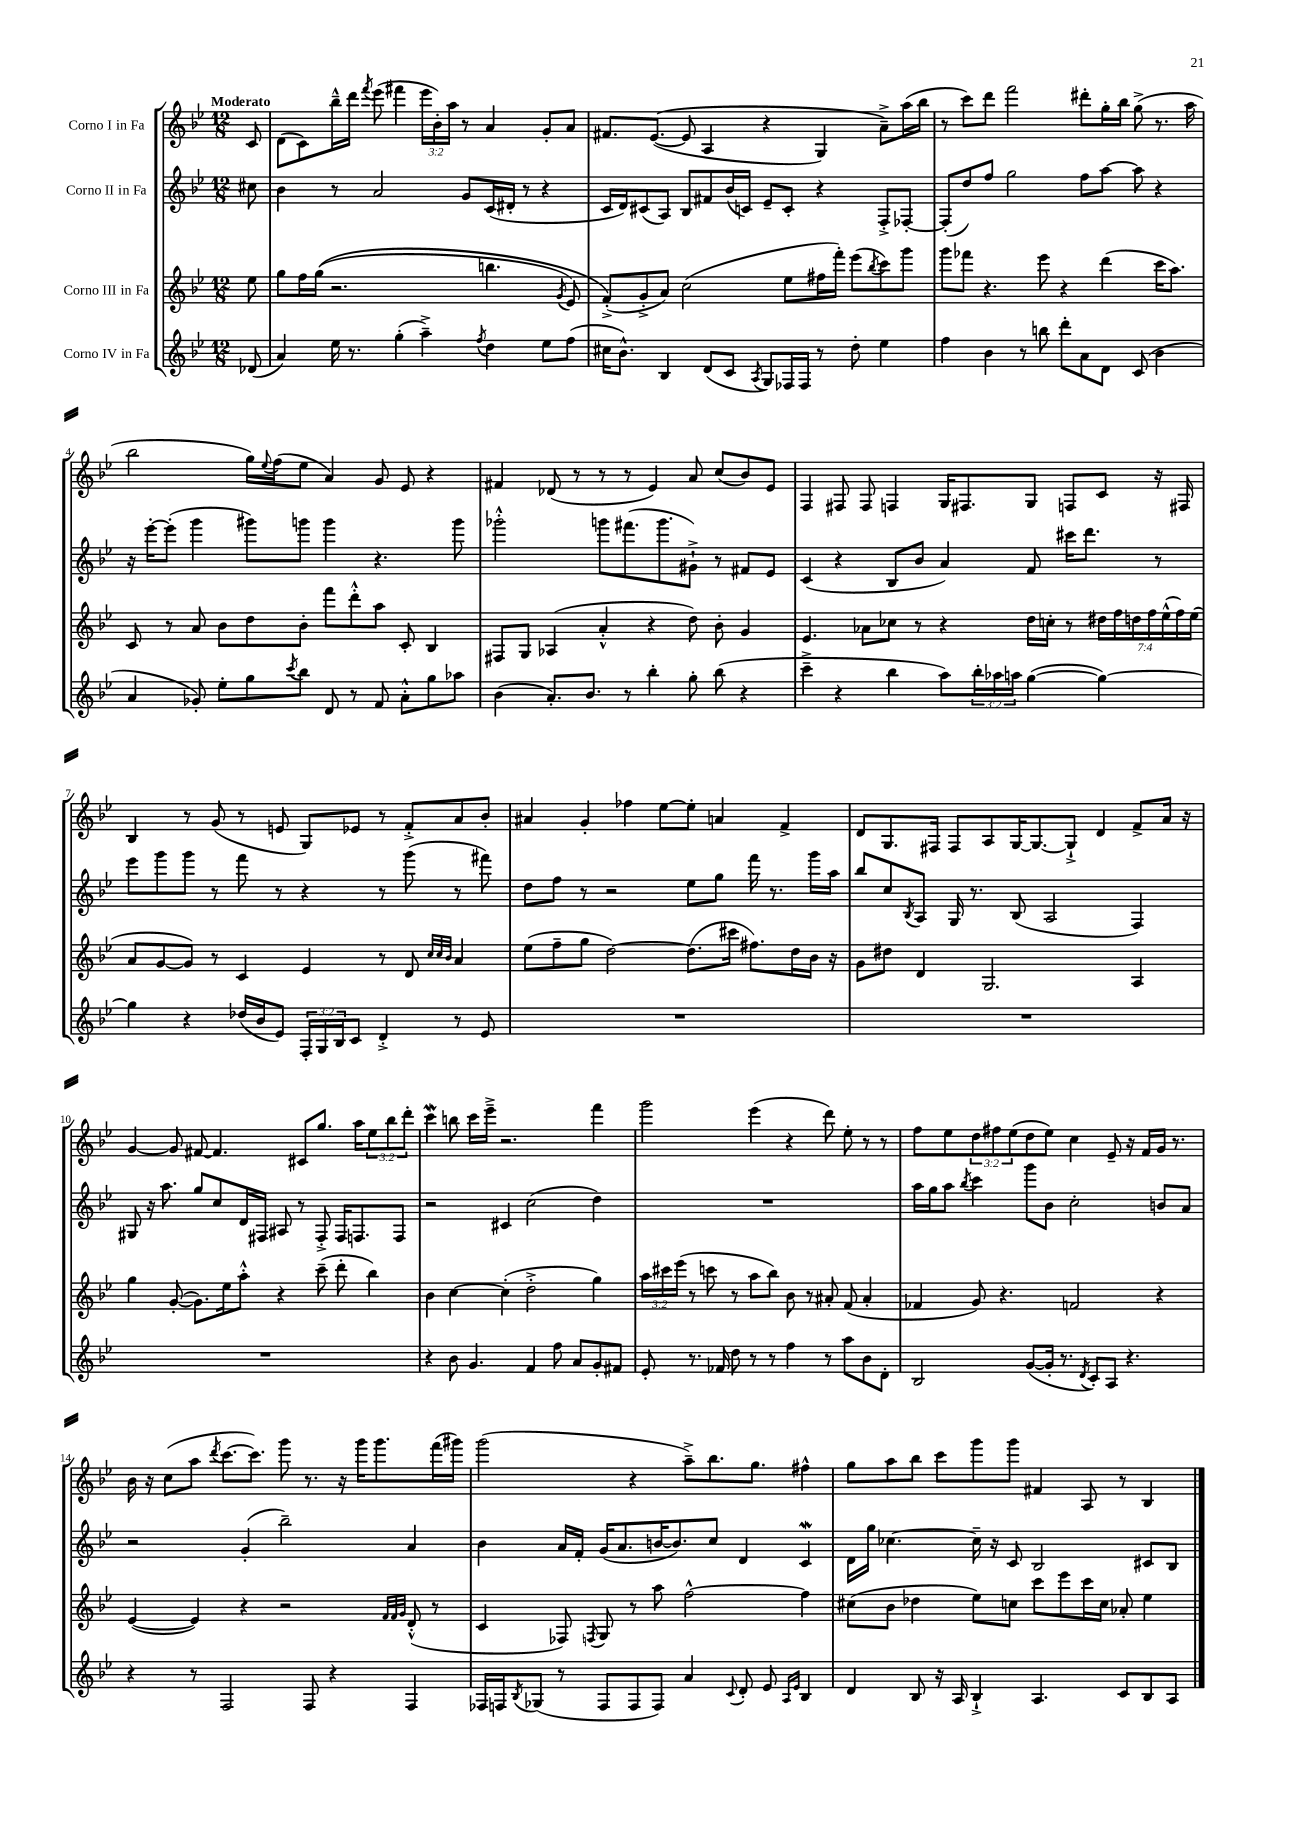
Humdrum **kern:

**kern	**kern	**kern	**kern
*part4	*part3	*part2	*part1
*staff4	*staff3	*staff2	*staff1
*I"Corno IV in Fa	*I"Corno III in Fa	*I"Corno II in Fa	*I"Corno I in Fa
*clefG2	*clefG2	*clefG2	*clefG2
*k[b-e-]	*k[b-e-]	*k[b-e-]	*k[b-e-]
*M12/8	*M12/8	*M12/8	*M12/8
=	=	=	=
!	!	!	!LO:TX:a:B:t=Moderato
(8d-X/	8ee-\	8cc#X\	8c/
=1	=1	=1	=1
4a/)	8gg\L	4b-\	(8d\L
.	16ff\L	.	8c\)
.	((16gg\JJ	.	.
16ee-\	2.r	8r	16bb-~^^\L
8.r	.	.	16ddd\JJ
.	.	.	8qfff/
.	.	2a/	(8eee-\
(4gg'\	.	.	4fff#X\
4aa~^\)	.	.	24eee-\LL
.	.	.	24b-'\)
.	.	.	24aa\JJ
.	.	8g/L	8r
8qff/	.	.	.
4dd\	4.bbn\	(16c/L	4a/
.	.	16d#X'/JJ	.
.	.	8r	.
8ee-\L	.	4r	8g'/L
.	8qg/	.	.
(8ff\J	8e-/)	.	8a/J
=2	=2	=2	=2
16cc#X\KL	(8f'^/L)	16c/LL	8.f#X/L
8.b-^^\J)	.	16d/J)	.
.	8g'^/	(8c#X/	.
.	.	.	(([8.e-/J
4B-/	8a/J)	8A/J)	.
.	(2cc\	8B-/L	8e-/]
(8d/L	.	8f#X/	4A/
8c/J	.	(16b-/L	.
.	.	16cn/JJ)	.
8qA/	.	.	.
8G/L)	.	8e-~/L	4r
16F-X/L	8ee-\L	8c'/J	.
16F-/JJ	.	.	.
8r	16ff#X\L	4r	4G/)
.	16fff'\JJ)	.	.
8dd'\	(8eee-\L	.	.
.	8qbb-/	.	.
4ee-\	8ccc\)	8F'^/L	8a~^\L)
.	8ggg\J	[8F-X'/J	(16aa\L
.	.	.	16bb-\JJ
=3	=3	=3	=3
4ff\	8ggg\L	(8F-'/L]	8r
.	8fff-X\J	8dd/)	8ccc\L)
4b-\	4.r	8ff/J	8ddd\J
.	.	2gg\	2fff\
8r	.	.	.
8bbn\	8eee-\	.	.
8ddd'\L	4r	.	.
8a\	.	8ff\L	8ddd#X'\L
8d\J	(4ddd\	[8aa\J	16gg'\L
.	.	.	16bb-\JJ
(8c/	.	8aa\]	(8gg^\
4b-\	16ccc\KL	4r	8.r
.	8.aa\J)	.	.
.	.	.	16aa\
!!LO:LB:g=z
=4	=4	=4	=4
4a/	8c/	16r	2bb-\
.	.	[16eee-'\KL	.
.	8r	(8eee-'\J]	.
8g-X'/)	8a/	4ggg\	.
8ee-'\L	8b-\L	.	.
8gg\	8dd\	8ggg#X\L)	16gg\LL)
.	.	.	8qqee-/
.	.	.	(16ff\J
8qccc/	.	.	.
8bb-\J	8b-'\J	8gggn\J	8ee-\J
8d/	8fff\L	4ggg\	4a/)
8r	8ddd'^^\	.	.
8f/	8aa\J	4.r	8g/
8a'^^\L	8c'/	.	8e-/
8gg\	4B-/	.	4r
8aa-X\J	.	8ggg\	.
=5	=5	=5	=5
(4b-\	8F#X/L	2ggg-X'^^\	4f#X/
.	8G/J	.	.
8.a'/L)	(4A-X/	.	(8d-X/
.	.	.	8r
8.b-/J	.	.	.
.	4a'^^/	8gggn\L	8r
8r	.	(8.fff#X\	8r
4bb-'\	4r	.	4e-/)
.	.	8.ggg\	.
8gg'\	8dd\)	8g#X`^\J)	8a/
(8bb-\	8b-'\	8r	(8cc/L
4r	4g/	8f#X/L	8b-/)
.	.	8e-/J	8e-/J
=6	=6	=6	=6
4ccc~^\	4.e-/	(4c/	4F/
4r	.	4r	8F#X/
.	8a-X\L	.	8F#/
4bb-\	8cc-X\J	8B-/L	4Fn/
.	8r	8b-/J	.
8aa\L)	4r	4a/)	16G/KL
.	.	.	8.F#X/
24bb-'\L	.	.	.
24aa-X\	.	.	.
24aan\JJ	.	.	.
([4gg\	16dd\LL	8f/	8G/J
.	16ccn'\JJ	.	.
.	8r	16ccc#X\KL	8Fn/L
.	.	8.ddd\J	.
4gg\_)	28dd#X\LL	.	8c/J
.	28ff\	.	.
.	28ddn\	.	.
.	28ff\	.	.
.	.	8r	16r
.	(28ee-^^\	.	.
.	28ff\)	.	.
.	.	.	16F#X/
.	(28ee-\JJ	.	.
!!LO:LB:g=z
=7	=7	=7	=7
4gg\]	8a/L	8eee-\L	4B-/
.	[8g/	8ggg\	.
4r	8g/J])	8ggg\J	8r
.	8r	8r	(8g/
(16dd-X/LL	4c/	8fff\	8r
16b-/J	.	.	.
8e-/J)	.	8r	8en/
24F'/LL	4e-/	4r	8G/L)
24G/	.	.	.
24B-/J	.	.	.
8c/J	.	.	8e-X/J
4d'^/	8r	8r	8r
.	8d/	(8ggg\	8f'^/L
.	32qqcc/LLL	.	.
.	32qqcc/	.	.
.	32qqb-/JJJ	.	.
8r	4a/	8r	8a/
8e-/	.	8fff#X\)	8b-'/J
=8	=8	=8	=8
1.r	(8ee-\L	8dd\L	4a#X/
.	8ff~\	8ff\J	.
.	8gg\J	8r	4g'/
.	[2dd\)	2r	.
.	.	.	4ff-X\
.	.	.	[8ee-\L
.	(8.dd\L]	8ee-\L	8ee-'\J]
.	.	8gg\J	4an/
.	16ccc#X\Jk	.	.
.	8.ff#X\L)	16fff\	.
.	.	8.r	.
.	.	.	4f^/
.	16dd\L	.	.
.	16b-\JJ	16ggg\LL	.
.	16r	16aa\JJ	.
=9	=9	=9	=9
1.r	8g\L	8bb-/L	8d/L
.	8dd#X\J	8cc/	8.G/
.	.	8qB-/	.
.	4d/	8A/J	.
.	.	.	16F#X/Jk
.	.	16G/	8F#/L
.	.	8.r	.
.	2.G/	.	8A/
.	.	(8B-/	[16G/K
.	.	.	8.G/_
.	.	2A/	.
.	.	.	8G`^/J]
.	.	.	4d/
.	4A/	4F/)	8f^/L
.	.	.	16a/Jk
.	.	.	16r
!!LO:LB:g=z
=10	=10	=10	=10
1.r	4gg\	8G#X/	[4g/
.	.	16r	.
.	.	8.aa\	.
.	([8g'/	.	8g/]
.	8.g\L])	8gg/L	[8f#X/
.	.	8cc/	4.f#/]
.	16ee-\k	.	.
.	8aa'^^\J	16d/L	.
.	.	16F#X/JJ	.
.	4r	8A#X/	.
.	.	8r	8c#X/L
.	(8ccc~\	8F#'^/	8.gg/J
.	8ddd'\	16F#/KL	.
.	.	8.Fn/	16aa\KL
.	4bb-\)	.	12ee-\
.	.	.	12bb-\
.	.	8F/J	.
.	.	.	12ddd'\J
=11	=11	=11	=11
4r	4b-\	2r	4cccW\
8b-\	[4cc\	.	8bbn\
4.g/	.	.	16ccc\LL
.	.	.	16eee-~^\JJ
.	(4cc'\]	4c#X/	2.r
4f/	2dd'^\	(2cc\	.
8ff\	.	.	.
8a/L	.	.	.
8g'/	4gg\)	4dd\)	4fff\
8f#X/J	.	.	.
=12	=12	=12	=12
8e-'/	24aa\LL	1.r	2ggg\
.	24ccc#X\	.	.
.	(24eee-\JJ	.	.
8.r	8r	.	.
.	8cccn\	.	.
16f-X/	.	.	.
8dd\	8r	.	.
8r	8aa\L	.	(4eee-\
8r	8bb-\J)	.	.
4ff\	8b-\	.	4r
.	8r	.	.
8r	8a#X'/	.	8ddd\)
8aa\L	(8f/	.	8ee-'\
8b-\	4a#'/	.	8r
8d'\J	.	.	8r
=13	=13	=13	=13
2B-/	4f-X/	16aa\LL	8ff\L
.	.	16gg\J	.
.	.	8aa\J	8ee-\
.	.	8qbb-/	.
.	8g/)	4ccc\	12dd\
.	.	.	12ff#X\
.	4.r	.	.
.	.	.	(12ee-\
([8g/L	.	8ggg\L	8dd\
16g'/Jk]	.	8b-\J	8ee-\J)
8.r	.	.	.
.	2fn/	2cc'\	4cc\
8qd/	.	.	.
8c'/L)	.	.	.
8A/J	.	.	8e-~/
4.r	.	.	16r
.	.	.	16f/LL
.	4r	8bn/L	16g/JJ
.	.	.	8.r
.	.	8a/J	.
!!LO:LB:g=z
=14	=14	=14	=14
4r	([4e-/	2r	16b-\
.	.	.	16r
.	.	.	(8cc\L
8r	4e-/])	.	8aa\J
.	.	.	8qddd/
2F/	.	.	[8.ccc\L
.	4r	(4g'/	.
.	.	.	8.ccc\J])
.	2r	2bb-~\)	8ggg\
8F/	.	.	8.r
4r	.	.	.
.	.	.	16r
.	.	.	16ggg\KL
.	.	.	8.ggg\
.	32qqf/LLL	.	.
.	32qqf/	.	.
.	32qqg/JJJ	.	.
4F/	(8d'^^/	4a/	.
.	8r	.	(16fff\L
.	.	.	16ggg#X\JJ)
=15	=15	=15	=15
16F-X/LL	4c/	4b-\	(2ggg\
16Fn/J	.	.	.
8qB-/	.	.	.
(8G-X/J	.	.	.
8r	8F-X/)	16a/LL	.
.	.	16f'/JJ	.
.	8qFn/	.	.
8F/L	8G/	(16g/KL	.
.	.	8.a/	.
8F/	8r	.	4r
8F/J)	8aa\	[16bn/K	.
.	.	8.b/])	.
4a/	[2ff^^\	.	8aa~^\L)
.	.	8cc/J	8.bb-\
8qqc/	.	.	.
8d'/	.	4d/	.
.	.	.	8.gg\J
8e-/	.	.	.
16qqA/LL	.	.	.
16qqe-/JJ	.	.	.
4B-/	4ff\]	4cW/	4ff#X^^\
=16	=16	=16	=16
4d/	(8cc#X\L	16d\LL	8gg\L
.	.	16gg\JJ	.
.	8b-\J	[4.cc-X\	8aa\
8B-/	4dd-X\	.	8bb-\J
16r	.	.	8ccc\L
16A/	.	.	.
4B-`^/	8ee-\L)	16cc-~\]	8ggg\
.	.	16r	.
.	8ccn\J	8c/	8ggg\J
4.A/	8ccc\L	2B-/	4f#X/
.	8eee-\	.	.
.	16ccc\L	.	8A/
.	16cc\JJ	.	.
8c/L	8a-X'/	.	8r
8B-/	4ee-\	8c#X/L	4B-/
8A/J	.	8B-/J	.
==	==	==	==
*-	*-	*-	*-
